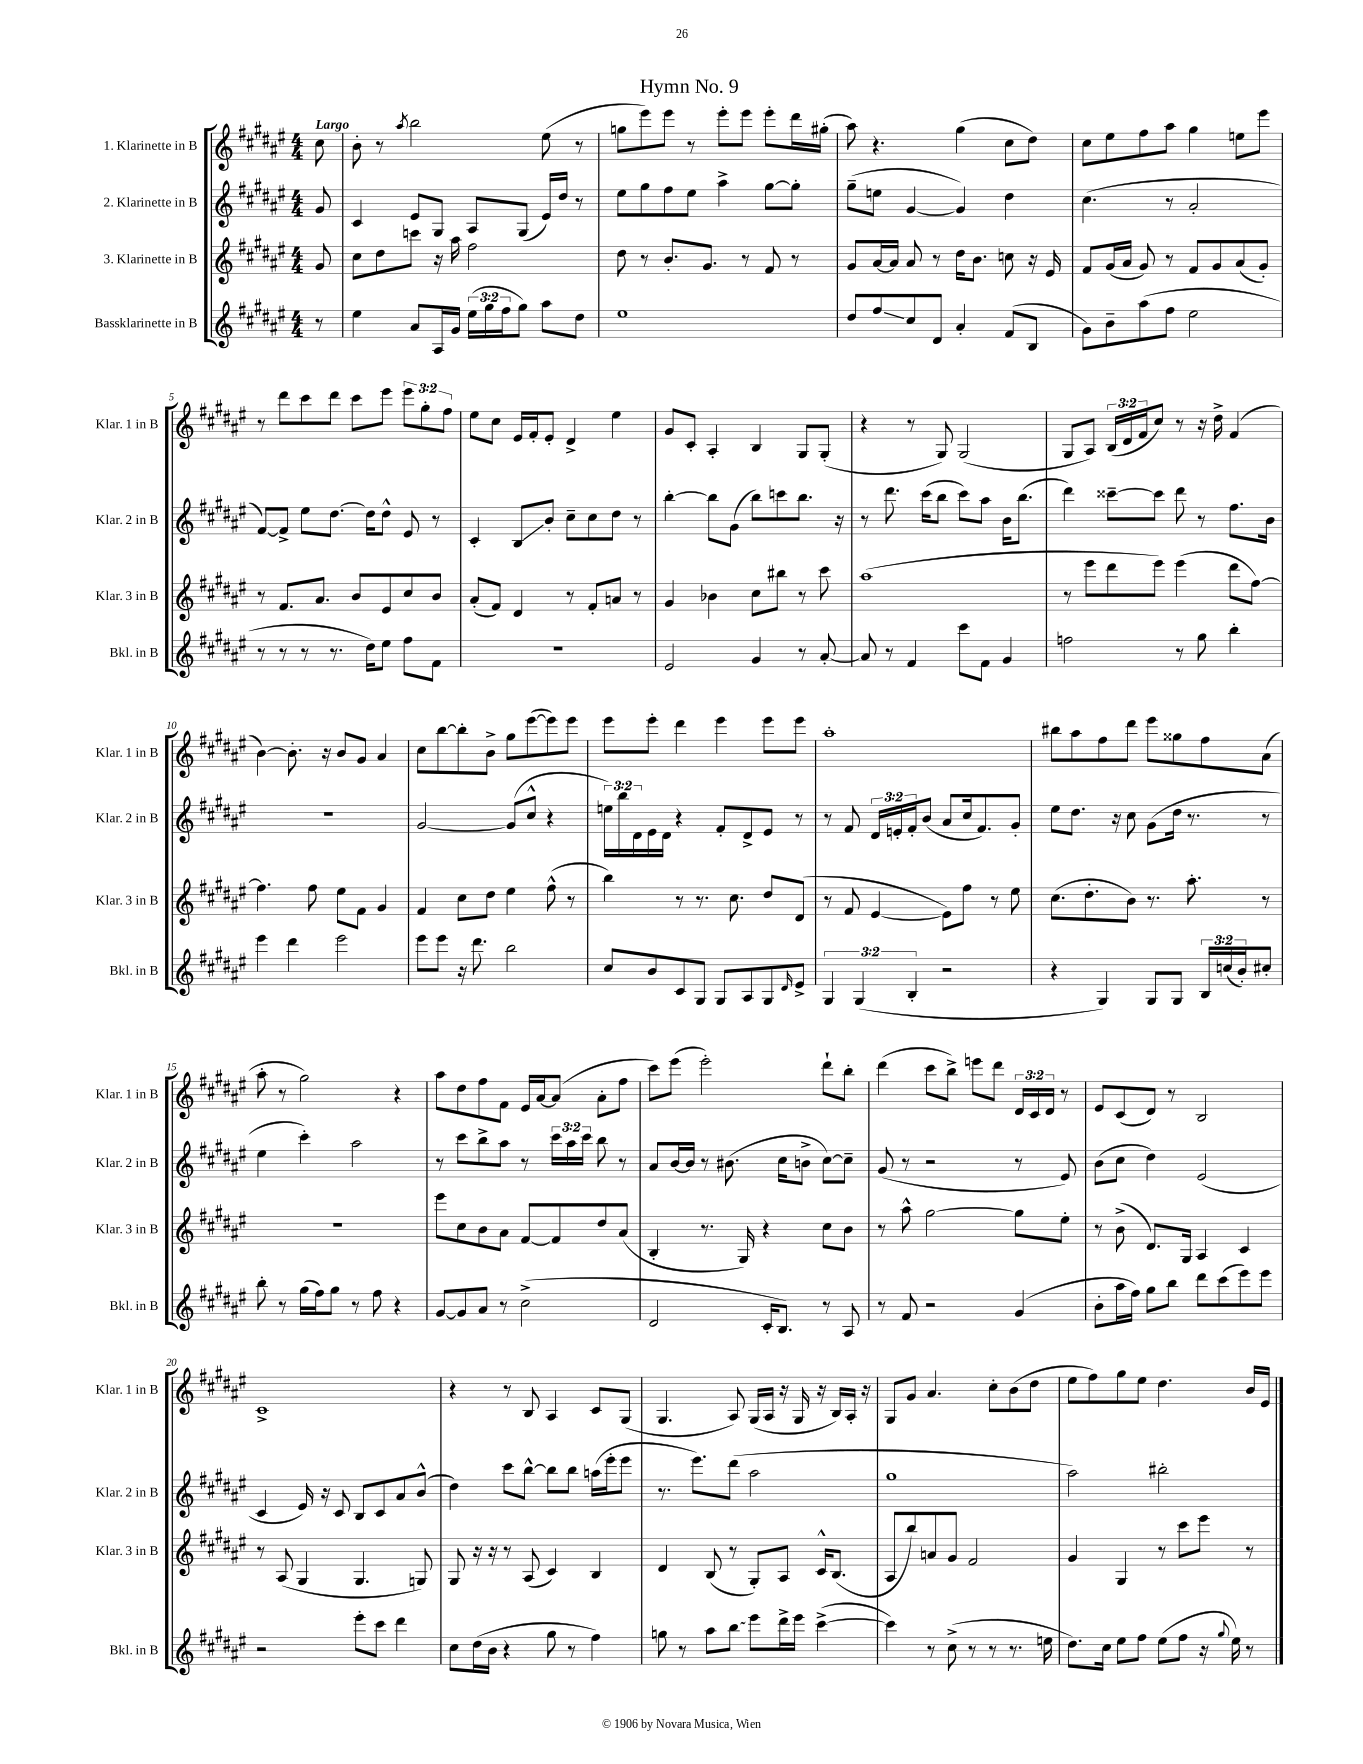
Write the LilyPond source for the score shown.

\header { title = "Hymn No. 9" }
<<
\new StaffGroup <<
\new Staff = "s0" \with { instrumentName = "1. Klarinette in B" shortInstrumentName = "Klar. 1 in B" } {
    \clef treble \key fis \major \numericTimeSignature \time 4/4 \override Staff.TupletNumber.text = #tuplet-number::calc-fraction-text \partial 8 \tempo "Largo"
    cis''8 |
    b'8-. r8 \acciaccatura { ais''8 } b''2 eis''8( r8 |
    g''8 eis'''8) eis'''8 r8 eis'''8-. eis'''8 eis'''8-. dis'''16 gis''16-.( |
    ais''8) r4. gis''4( cis''8 dis''8) |
    cis''8 eis''8 fis''8 ais''8 gis''4 e''8 eis'''8 |
    r8 dis'''8 cis'''8 dis'''8 cis'''8 eis'''8 \tuplet 3/2 { eis'''8 gis''8-. fis''8 } |
    eis''8 cis''8 eis'16 fis'16-. eis'8-. dis'4-> eis''4 |
    gis'8 cis'8-. ais4-. b4 gis8 gis8-.( |
    r4 r8 gis8) gis2( |
    gis8 ais8) \tuplet 3/2 { b16( dis'16 fis'16 } cis''8) r8 r16 dis''16-> fis'4( |
    b'4~) b'8.-. r16 b'8 gis'8 ais'4 |
    cis''8 b''8~ b''8-. b'8-> gis''8 eis'''8~( eis'''8) eis'''8 |
    eis'''8 eis'''8-. dis'''4 eis'''4 eis'''8 eis'''8 |
    ais''1-. |
    bis''8 ais''8 fis''8 dis'''8 eis'''8 gisis''8 fis''8 ais'8( |
    ais''8-. r8 gis''2) r4 |
    ais''8 dis''8 fis''8 fis'8 eis'16 ais'16~ ais'8( ais'8-. fis''8 |
    cis'''8) eis'''8( eis'''2-.) dis'''8-! b''8-. |
    dis'''4( cis'''8 b''8->) e'''8 dis'''8 \tuplet 3/2 { dis'16 cis'16 dis'16 } r8 |
    eis'8 cis'8( dis'8) r8 b2 |
    cis'1-> |
    r4 r8 b8 ais4 cis'8 gis8( |
    gis4. ais8) gis16( ais16 r16 gis16 r16 b16) ais16-. r16 |
    gis8 gis'8 ais'4. cis''8-. b'8( dis''8 |
    eis''8 fis''8) gis''8 eis''8 dis''4. b'16 eis'16 \bar "|." |
}
\new Staff = "s1" \with { instrumentName = "2. Klarinette in B" shortInstrumentName = "Klar. 2 in B" } {
    \clef treble \key fis \major \numericTimeSignature \time 4/4 \override Staff.TupletNumber.text = #tuplet-number::calc-fraction-text \partial 8
    gis'8 |
    cis'4 eis'8 gis8 ais8 gis8( eis'16) dis''16 r8 |
    eis''8 gis''8 fis''8 eis''8 ais''4-> gis''8~ gis''8-. |
    gis''8--( e''8 gis'4~ gis'4) dis''4 |
    cis''4.( r8 ais'2-. |
    fis'8~) fis'8-> eis''8 dis''8.~ dis''16 dis''8-^ eis'8 r8 |
    cis'4-. b8\glissando b'8-. cis''8-- cis''8 dis''8 r8 |
    b''4~-. b''8 gis'8( b''8) c'''8 b''8. r16 |
    r8 dis'''8. cis'''16( b''8 cis'''8) ais''8 b'16 b''8.( |
    dis'''4) cisis'''8~-- cisis'''8 dis'''8 r8 fis''8. b'16 |
    r1 |
    gis'2~ gis'8( cis''8-^ r4 |
    \tuplet 3/2 { e''16) b''16 dis'16 } eis'16 dis'16 r4 fis'8-. dis'8-> eis'8 r8 |
    r8 fis'8 \tuplet 3/2 { dis'16 e'16-. fis'16-. } b'8( ais'8 cis''16 fis'8.) gis'8-. |
    eis''8 dis''8. r16 cis''8 gis'8( dis''16 r8. r8 |
    eis''4 cis'''4-.) ais''2 |
    r8 cis'''8 b''8-> ais''8 r8 \tuplet 3/2 { cis'''16 ais''16 cis'''16 } b''8 r8 |
    ais'8 b'16~ b'16 r8 bis'8.( cis''16 b'8-> cis''8~) cis''8-- |
    gis'8( r8 r2 r8 eis'8) |
    b'8( cis''8 dis''4) eis'2( |
    cis'4 eis'16) r16 cis'8 b8 cis'8 ais'8 b'8-^( |
    dis''4) cis'''8 b''8~-^ b''8 b''8 a''16( eis'''16-. eis'''8 |
    r8. eis'''8.) dis'''8( ais''2 |
    gis''1 |
    ais''2) bis''2-. \bar "|." |
}
\new Staff = "s2" \with { instrumentName = "3. Klarinette in B" shortInstrumentName = "Klar. 3 in B" } {
    \clef treble \key fis \major \numericTimeSignature \time 4/4 \partial 8
    gis'8 |
    cis''8 dis''8 c'''8 r16 ais''16 fis''2 |
    dis''8 r8 b'8.-. gis'8. r8 fis'8 r8 |
    gis'8 ais'16~ ais'16 ais'8 r8 dis''16 b'8. c''8 r16 eis'16 |
    fis'8 gis'16( ais'16 gis'8) r8 fis'8 gis'8 ais'8( gis'8-.) |
    r8 fis'8. ais'8. b'8 eis'8 cis''8 b'8 |
    ais'8-.( fis'8) dis'4 r8 fis'8-. a'8 r8 |
    gis'4 bes'4 cis''8 bis''8 r8 cis'''8 |
    ais''1( |
    r8 eis'''8 dis'''8 eis'''8) eis'''4( dis'''8 fis''8~) |
    fis''4. fis''8 eis''8 fis'8 gis'4 |
    fis'4 cis''8 dis''8 eis''4 fis''8-^( r8 |
    b''4) r8 r8. cis''8. dis''8 dis'8( |
    r8 fis'8 eis'4~ eis'8) fis''8 r8 eis''8 |
    cis''8.( dis''8.-. b'8) r8. ais''8.-. r8 |
    R1 |
    eis'''8 cis''8 b'8 ais'8 fis'8~ fis'8 dis''8 ais'8( |
    b4-. r8. gis16) r4 cis''8 b'8 |
    r8 ais''8-^ gis''2~ gis''8 eis''8-. |
    r8 b'8->( dis'8.) gis16 ais4 cis'4 |
    r8 ais8( gis4 gis4. g8) |
    gis8 r16 r16 r8 ais8( cis'4) b4 |
    dis'4 b8( r8 gis8-.) ais8 cis'16-^ b8.( |
    ais8 b''8) a'8 gis'8 fis'2 |
    gis'4 gis4 r8 cis'''8 eis'''8 r8 \bar "|." |
}
\new Staff = "s3" \with { instrumentName = "Bassklarinette in B" shortInstrumentName = "Bkl. in B" } {
    \clef treble \key fis \major \numericTimeSignature \time 4/4 \override Staff.TupletNumber.text = #tuplet-number::calc-fraction-text \partial 8
    r8 |
    eis''4 ais'8 ais16 gis'16 \tuplet 3/2 { eis''16( gis''16 fis''16 } gis''8) ais''8 dis''8 |
    eis''1 |
    dis''8 fis''8\glissando cis''8 dis'8 ais'4-. fis'8( b8 |
    gis'8) b'8-- ais''8( fis''8 eis''2 |
    r8 r8 r8 r8. dis''16) eis''8 fis''8 fis'8 |
    R1 |
    eis'2 gis'4 r8 ais'8~-. |
    ais'8 r8 fis'4 cis'''8 fis'8 gis'4 |
    f''2 r8 gis''8 b''4-. |
    eis'''4 dis'''4 eis'''2 |
    eis'''8 eis'''8 r16 dis'''8. b''2 |
    cis''8 b'8 cis'8 gis8 gis8 ais8 gis8 \grace { dis'16 } eis'8-> |
    \tuplet 3/2 { gis4 gis4( b4-. } r2 |
    r4 gis4) gis8 gis8 \tuplet 3/2 { b16 c''16( b'16-.) } cis''8-. |
    b''8-. r8 gis''16( fis''16) gis''8 r8 fis''8 r4 |
    gis'8~ gis'8 ais'8 r8 cis''2->( |
    dis'2 cis'16-. b8.) r8 ais8 |
    r8 fis'8 r2 gis'4( |
    b'8-. ais''16 fis''16) gis''8 b''8 dis'''8 cis'''8( eis'''8) eis'''8 |
    r2 eis'''8-. cis'''8 dis'''4 |
    cis''8 dis''16( b'16 r4 gis''8 r8 fis''4) |
    g''8 r8 ais''8 \once \override Glissando.style = #'zigzag b''8\glissando eis'''8 dis'''16-> eis'''16 cis'''4~->( |
    cis'''4) r8 cis''8->( r8 r8 r8. e''16 |
    dis''8.) cis''16 eis''8 fis''8 eis''8( fis''8 r16 \appoggiatura { gis''8 } eis''16) r8 \bar "|." |
}
>>
>>
